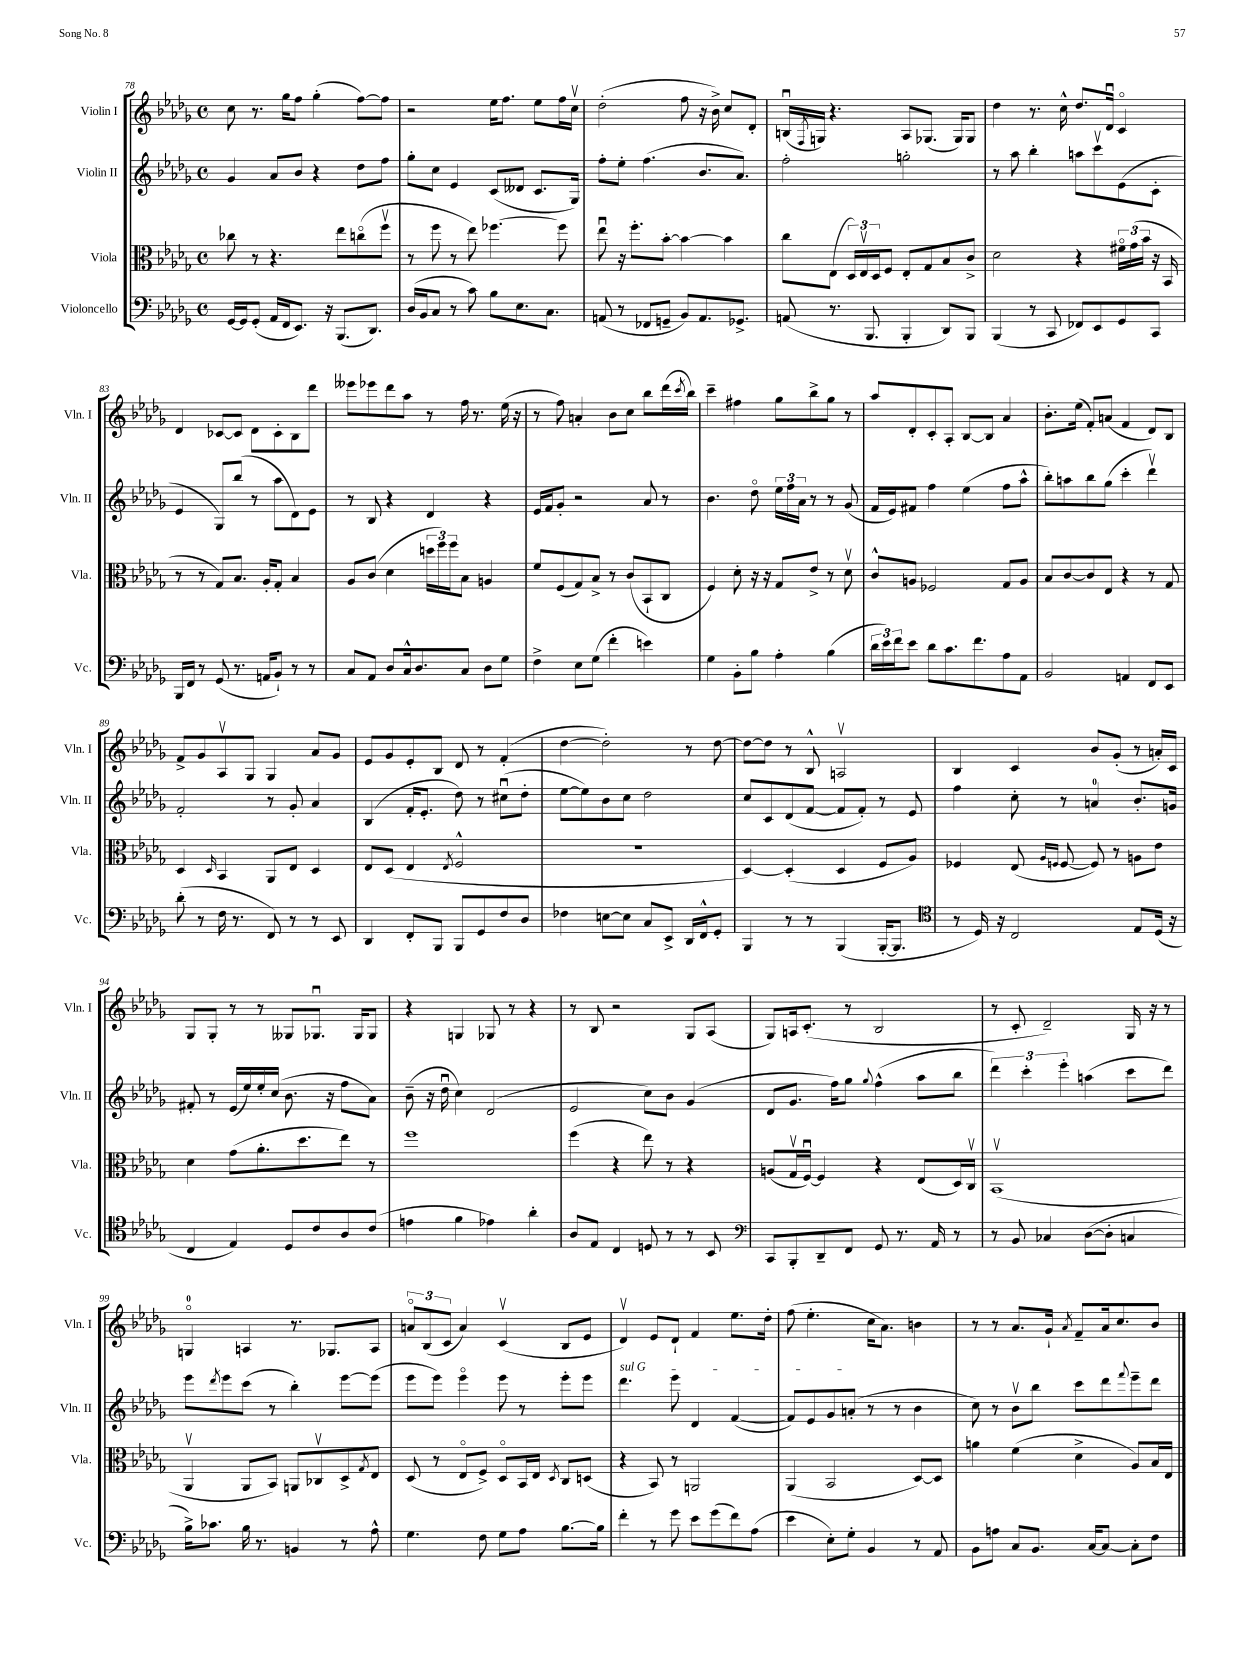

**kern	**kern	**kern	**kern
*part4	*part3	*part2	*part1
*staff4	*staff3	*staff2	*staff1
*I"Violoncello	*I"Viola	*I"Violin II	*I"Violin I
*I'Vc.	*I'Vla.	*I'Vln. II	*I'Vln. I
*clefF4	*clefC3	*clefG2	*clefG2
*k[b-e-a-d-g-]	*k[b-e-a-d-g-]	*k[b-e-a-d-g-]	*k[b-e-a-d-g-]
*M4/4	*M4/4	*M4/4	*M4/4
*met(c)	*met(c)	*met(c)	*met(c)
=78	=78	=78	=78
[16GG-/LL	8cc-X\	4g-/	8cc\
16GG-/J]	.	.	.
(8GG-'/J	8r	.	8.r
16AA-/LL	4.r	8a-/L	.
16FF/J	.	.	16gg-\KL
8.EE-/J)	.	8b-/J	8ff\J
.	.	4r	(4gg-'\
16r	.	.	.
(8.BBB-/L	8ee-\L	.	.
.	(8ccn\	8dd-\L	[8ff\L)
8.DD-/J)	.	.	.
.	8ffv\J	8ff\J	8ff\J]
=79	=79	=79	=79
(16D-/LL	8r	8gg-'\L	2r
16BB-/J	.	.	.
8C/J	8ff\	8cc\J	.
8r	8r	4e-/	.
8c\)	8ee-\)	.	.
8B-\L	[4.ff-X\	(8c/L	16ee-\KL
.	.	.	8.ff\J
8.E-\	.	8d--X/J	.
.	.	8.c/L	8ee-\L
8.C\J	.	.	.
.	8ff-\]	.	16ff\L
.	.	16G-/Jk)	16ccv\JJ
=80	=80	=80	=80
(8AAn/	8ee-u\	8ff'\L	(2dd-'\
8r	16r	8ee-'\J	.
.	8.ff'\L	.	.
8FF-X/L	.	(4.ff\	.
8GGn~/J	[8b-'\J	.	.
8BB-/L)	4b-\_	.	8ff\
8.AA/	.	8.b-/L	16r
.	.	.	16b-^\)
.	4b-\]	.	8cc/L
8.GG-X^/J	.	8.a-/J)	.
.	.	.	8d-'/J
=81	=81	=81	=81
(8AAn/	8cc\L	2ff'\	(16Bnu/LL
.	.	.	8qF/
.	.	.	16Gn/JJ)
8.r	(8E-\J	.	4.r
.	24D-/LL)	.	.
.	24E-v/	.	.
8.BBB-/	.	.	.
.	24D-/J	.	.
.	8F/J	.	.
4BBB-'/	8E-'/L	2ggn'\	8A-/L
.	8G-/	.	(8.G-X/J
8DD-/L)	8B-/	.	.
.	.	.	16G-/KL)
8BBB-/J	8c^/J	.	8G-/J
=82	=82	=82	=82
(4BBB-/	2d-\	8r	4dd-\
.	.	8aa-\	.
8r	.	4bb-'\	8.r
8CC/	.	.	.
.	.	.	16cc^^\
8FF-X/L)	4r	8aan\L	8.dd-/L
8EE-/	.	8cccv\	.
.	.	.	16d-u/Jk
8GG-/	24f#X\LL	(8e-\	4c/
.	(24g-\	.	.
.	24b-\JJ	.	.
8CC/J	16r	8c'\J	.
.	16BB-/	.	.
!!LO:LB:g=z
=83	=83	=83	=83
16BBB-/LL	8r	4e-/	4d-/
16FF/JJ	.	.	.
8r	8r	.	.
(8GG-/	8G-/L)	8G-/L)	[8c-X/L
8.r	8.B-/J	(8bb-/J	8c-/J]
.	.	8r	8d-\L
16AAn/KL	16A-'/KL	.	.
8BB-`/J)	8G-'/J	8aa-\L	8c-'\
8r	4B-/	8d-\)	8B-\
8r	.	8e-\J	8ddd-\J
=84	=84	=84	=84
8C/L	8A-/L	8r	8eee--X\L
8AA-/J	(8c/J	8B-/	8eee-X\
8D-/L	4d-\	4r	8ddd-\
16C^^/k	.	.	8aa-\J
8.D-/	.	.	.
.	24ddn\LL	4d-/	8r
.	24ff\)	.	.
.	24ff\J	.	.
8C/J	8B-\J	.	16ff\
.	.	.	8.r
8D-\L	4An/	4r	.
8G-\J	.	.	(16ee-\
.	.	.	16r
=85	=85	=85	=85
4F^\	8f/L	16e-/LL	8r
.	.	16f/J	.
.	(8F/	8g-'/J	8ff\)
8E-\L	8G-/)	2r	4an'/
(8G-\J	8B-^/J	.	.
4f'\	8r	.	8b-\L
.	(8c/L	.	8cc\J
4en\)	8BB-`/	8a-/	8bb-\L
.	8C/J	8r	(16ddd-\L
.	.	.	8qccc/
.	.	.	16bb-\JJ)
=86	=86	=86	=86
4G-\	4F/)	4.b-\	4ccc~\
8BB-'\L	8d-'\	.	4ff#X\
8B-\J	16r	8dd-\	.
.	16r	.	.
4A-'\	8G-/L	24ee-\LL	8gg-\L
.	.	24ff\	.
.	.	24a-\JJ	.
.	8e-^/J	8r	8bb-^\
(4B-\	8r	8r	8gg-\J
.	8d-v\	(8g-/	8r
=87	=87	=87	=87
24d-\LL	8c^^/L	16f/LL	8aa-/L
24e-\)	.	.	.
.	.	16e-/J)	.
24f\J	.	.	.
8e-\J	8An/J	8f#X/J	8d-'/
8d-\L	2F-X/	4ff\	8c'/
8.c\	.	.	8A-'/J
.	.	(4ee-\	[8B-/L
8.f\	.	.	.
.	.	.	8B-/J]
8A-\	8G-/L	8ff\L	4a-/
8AA-\J	8A/J	8aa-^^\J	.
=88	=88	=88	=88
2BB-/	8B-/L	8bb-'\L)	8.b-'\L
.	[8c/	8aan\	.
.	.	.	(16ee-\Jk
.	8c/]	8bb-\	8f'/L)
.	8E-/J	(8gg-\J	(8an/J
4AAn/	4r	4ccc'\	4f/
8FF/L	8r	4ddd-v\)	8d-/L)
8EE-/J	8G-/	.	8B-/J
!!LO:LB:g=z
=89	=89	=89	=89
(8d-'\	4D-/	2f'/	8f^/L
8r	.	.	8g-/
.	16qqD-/	.	.
16F\	4BB-/	.	8A-v/
8.r	.	.	.
.	.	.	8G-/J
8FF/)	8AA-/L	8r	4G-/
8r	8E-/J	8g-'/	.
8r	4D-/	4a-/	8a-/L
8EE-/	.	.	8g-/J
=90	=90	=90	=90
4DD-/	8E-/L	(4B-/	8e-/L
.	(8D-/J	.	8g-/
8FF'/L	4E-/	16f'/KL	8e-'/
.	.	8.e-'/J	.
8BBB-/J	.	.	8B-/J
.	8qE-/	.	.
8BBB-/L	2F^^/	8dd-\)	8d-/
8GG-/	.	8r	8r
8F/	.	(8cc#Xu\L	(4f'/
8D-/J	.	8dd-'\J	.
=91	=91	=91	=91
4F-X\	1r	[8ee-\L	[4dd-\
.	.	8ee-\])	.
[8En\L	.	8b-\	2dd-'\])
8E\J]	.	8cc\J	.
8C/L	.	2dd-\	.
8EE-^/J	.	.	.
16DD-/LL	.	.	8r
16FF^^/J	.	.	.
8GG-'/J	.	.	[8dd-\
=92	=92	=92	=92
4BBB-/	[4D-/)	8cc/L	8dd-\L_
.	.	8c/	8dd-\J]
8r	(4D-'/]	(8d-/	8r
8r	.	[8f/J	8B-^^/
(4BBB-/	4D-/	8f/L]	2Anv/
.	.	8f'/J)	.
[16BBB-'/KL	8F/L	8r	.
8.BBB-/J]	.	.	.
.	8A-/J)	8e-/	.
=93	=93	=93	=93
*clefC4	*	*	*
8r	4F-X/	4ff\	4B-/
16D-/)	.	.	.
16r	.	.	.
2C/	(8E-/	8cc'\	4c/
.	16qqA-/LL	.	.
.	16qqFn/JJ	.	.
.	[8F/	8r	.
.	8F/])	4an/	8b-/L
.	8r	.	(8g-'/J
8E-/L	8An\L	8.b-'/L	8r
(16D-/Jk	8e-\J	.	16an'/LL)
16r	.	16gn/Jk	16c/JJ
!!LO:LB:g=z
=94	=94	=94	=94
4C/	4d-\	8f#X'/	8G-/L
.	.	8r	8G-'/J
4E-/)	(8g-\L	(16e-/LL	8r
.	.	16ee-/)	.
.	8.a-'\	16ee-'/	8r
.	.	(16cc/JJ	.
8D-/L	.	8.b-\	8G--X/L
.	8.dd-\	.	.
8c/	.	.	8.G-Xu/J
.	.	16r	.
8A-/	8ee-\J)	8ff\L	.
.	.	.	16G-/KL
(8c/J	8r	8a-\J)	8G-/J
=95	=95	=95	=95
4en\	1ff	(8b-~\	4r
.	.	16r	.
.	.	16dd-u\	.
4f\	.	4cc\)	4Gn/
4e-X\)	.	(2d-/	8G-X/
.	.	.	8r
4a-'\	.	.	4r
=96	=96	=96	=96
8A-/L	(4ff\	2e-/	8r
8E-/J	.	.	8B-/
4C/	4r	.	2r
8Dn/	8ee-\)	8cc\L)	.
8r	8r	8b-\J	.
8r	4r	(4g-/	8G-/L
8BB-/	.	.	(8A-/J
=97	=97	=97	=97
*clefF4	*	*	*
8CC/L	(8An/L	8d-/L	8G-/L)
8BBB-'/	16G-v/L	8.g-/J	16An/k
.	[16Fu/JJ)	.	(8.c'/J
8DD-~/	4F/]	.	.
.	.	16ff\KL)	.
8FF/J	.	8gg-\J	8r
.	.	8qqgg-/	.
8GG-/	4r	(4ff^^\	2B-/
8.r	.	.	.
.	(8E-/L	8aa-\L	.
16AA-/	.	.	.
8r	16D-/L)	8bb-\J	.
.	16Cv/JJ	.	.
=98	=98	=98	=98
8r	(1BB-v	6ddd-\)	8r
8BB-/	.	.	8c'/
.	.	6ccc'\	.
4C-X/	.	.	2d-~/)
.	.	6eee-'\	.
([8D-\L	.	(4aan\	.
8D-'\J]	.	.	.
4Cn/	.	8ccc\L	16G-/
.	.	.	16r
.	.	8ddd-\J)	8r
!!LO:LB:g=z
=99	=99	=99	=99
16B-^\KL)	4AA-v/	8eee-\L	4Gn/
8.c-X\J	.	.	.
.	.	8qddd-/	.
.	.	8eee-\	.
16B-\	8AA-/L	(8ccc\J	4An/
8.r	.	.	.
.	8BB-/J)	8r	.
4BBn/	8AAn/L	4bb-'\)	8.r
.	8C-Xv/	.	.
.	.	.	8.G-X/L
8r	8D-^/	[8eee-\L	.
.	8qG-/	.	.
8A-^^\	8E-/J	(8eee-\J]	8A/J
=100	=100	=100	=100
4.G-\	(8D-/	8eee-\L	12an/L
.	.	.	(12B-/
.	8r	8eee-\J)	.
.	.	.	12c/J
.	8E-/L	4eee-\	4a/)
8F\	8F^/J)	.	.
8G-\L	8D-/L	8eee-\	(4cv/
8A-\J	16BB-/L	8r	.
.	16E-/JJ	.	.
.	8qD-/	.	.
[8.B-\L	8C/L	8eee-'\L	8B-/L
.	(8Dn/J	8eee-\J	8e-/J
16B-\Jk]	.	.	.
=101	=101	=101	=101
!	!	!LO:TX:a:i:t=sul G	!
4f'\	4r	4.ddd-\	4d-v/)
8r	8BB-/)	.	8e-/L
8g-\	8r	8eee-\	8d-`/J
8e-\L	2AAn/	4d-/	4f/
(8g-\	.	.	.
8f\)	.	([4f/	8.ee-\L
(8A-\J	.	.	.
.	.	.	16dd-'\Jk
=102	=102	=102	=102
4e-\	(4AA-/	8f/L])	(8ff\
.	.	8e-/	4.ee-'\
8E-'\L)	2BB-/	8g-/	.
8G-'\J	.	(8an'/J	.
4BB-/	.	8r	16cc\KL
.	.	.	8.a-\J)
.	.	8r	.
8r	[8D-/L)	4b-\	4bn\
8AA-/	8D-/J]	.	.
=103	=103	=103	=103
8BB-\L	4an\	8cc\)	8r
8An\J	.	8r	8r
8C/L	(4f\	8b-v\L	8.a-/L
8.BB-/J	.	8bb-\J	.
.	.	.	16g-`/Jk
.	.	.	8qa-/
.	4d-^\	8ccc\L	8f~/L
[16C/KL	.	.	.
8C/J_	.	8ddd-\	16a-/k
.	.	.	8.cc/
.	.	8qqfff/	.
8C'\L]	8A-/L)	8eee-~\	.
8F\J	16B-/L	8ddd-\J	8b-/J
.	16E-/JJ	.	.
==	==	==	==
*-	*-	*-	*-
